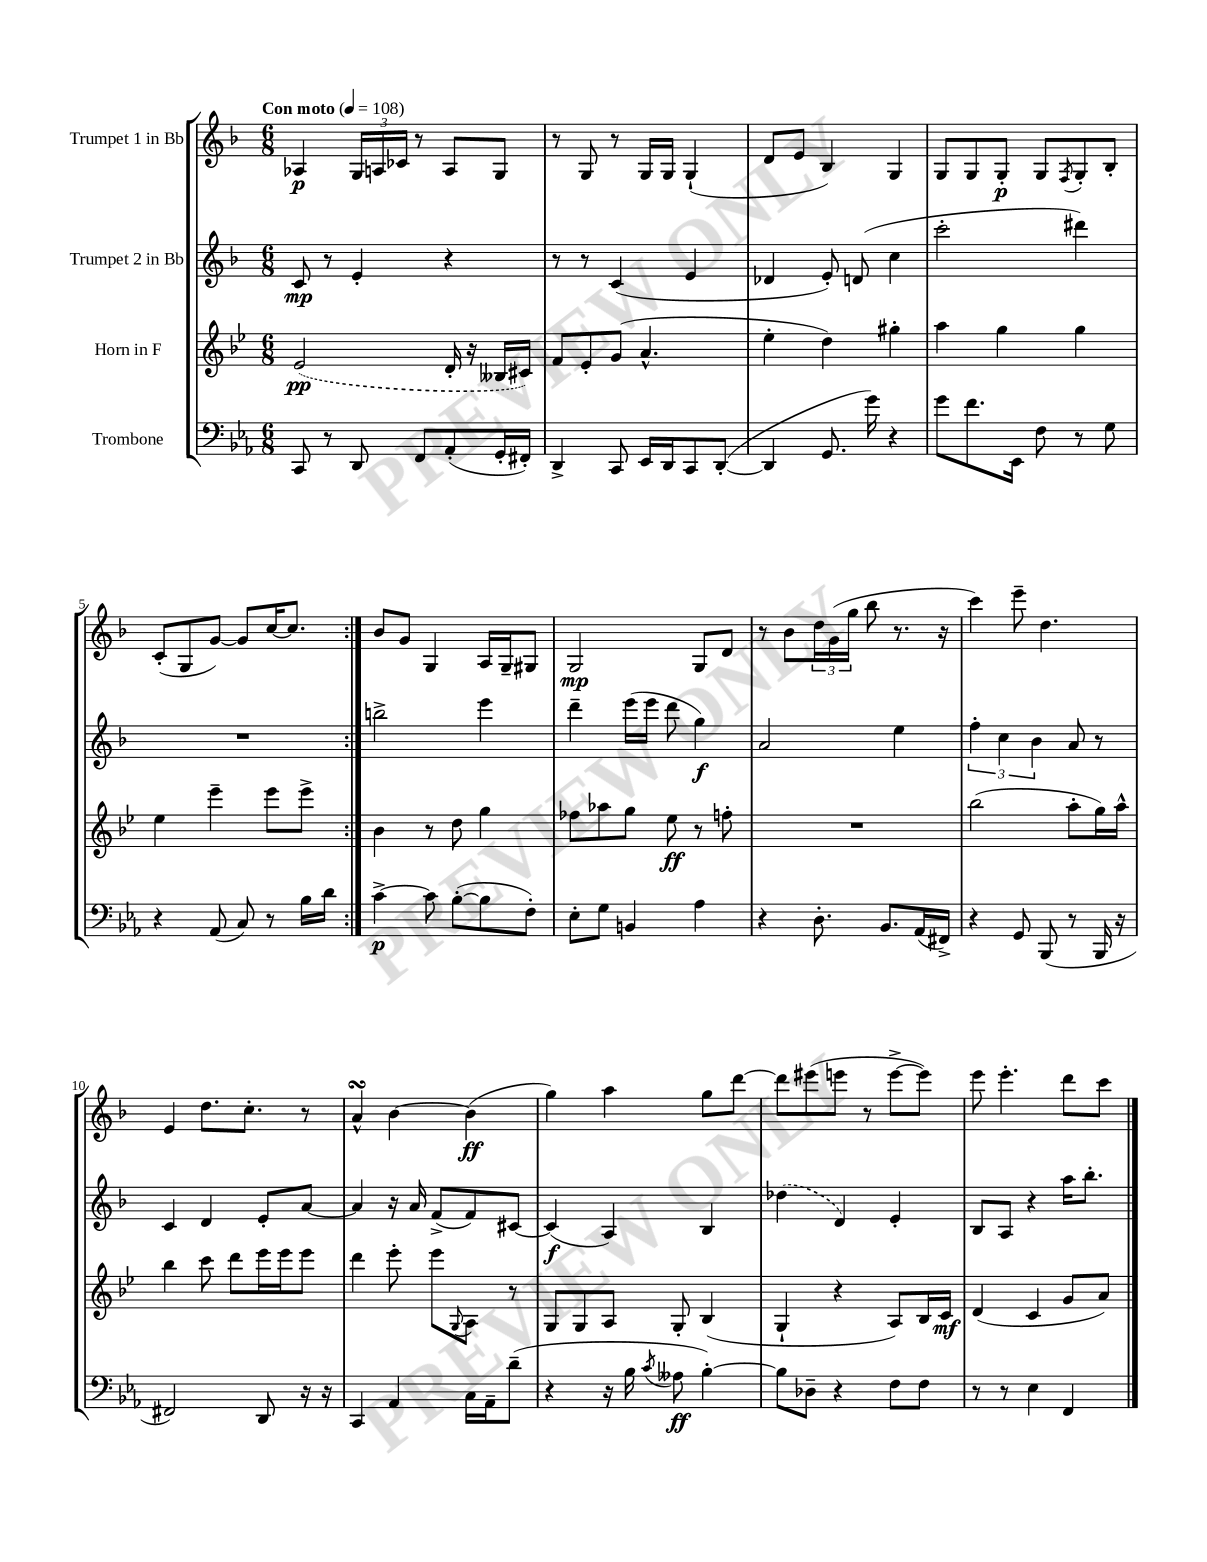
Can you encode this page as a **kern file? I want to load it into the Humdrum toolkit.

**kern	**dynam	**kern	**dynam	**kern	**dynam	**kern	**dynam
*part4	*part4	*part3	*part3	*part2	*part2	*part1	*part1
*staff4	*staff4	*staff3	*staff3	*staff2	*staff2	*staff1	*staff1
*I"Trombone	*	*I"Horn in F	*	*I"Trumpet 2 in Bb	*	*I"Trumpet 1 in Bb	*
*clefF4	*	*clefG2	*	*clefG2	*	*clefG2	*
*k[b-e-a-]	*	*k[b-e-]	*	*k[b-]	*	*k[b-]	*
*M6/8	*	*M6/8	*	*M6/8	*	*M6/8	*
*MM108	*	*MM108	*	*MM108	*	*MM108	*
=1	=1	=1	=1	=1	=1	=1	=1
!	!	!	!	!	!	!LO:TX:a:B:t=Con moto	!
8CC/	.	(2e-/	pp	8c/	mp	4A-X/	p
8r	.	.	.	8r	.	.	.
8DD/	.	.	.	4e'/	.	24G/LL	.
.	.	.	.	.	.	24An/	.
.	.	.	.	.	.	24c-X/JJ	.
8FF/L	.	.	.	.	.	8r	.
(8AA-'/	.	16d'/	.	4r	.	8A/L	.
.	.	16r	.	.	.	.	.
16GG'/L	.	16B--X/LL	.	.	.	8G/J	.
16FF#X'/JJ)	.	16c#X/JJ)	.	.	.	.	.
=2	=2	=2	=2	=2	=2	=2	=2
4DD^/	.	8f/L	.	8r	.	8r	.
.	.	8e-'/	.	8r	.	8G/	.
8CC/	.	(8g/J	.	(4c/	.	8r	.
16EE-/LL	.	4.a^^/	.	.	.	16G/LL	.
16DD/J	.	.	.	.	.	16G/JJ	.
8CC/	.	.	.	4e/	.	(4G`/	.
([8DD'/J	.	.	.	.	.	.	.
=3	=3	=3	=3	=3	=3	=3	=3
4DD/]	.	4ee-'\	.	4d-X/	.	8d/L	.
.	.	.	.	.	.	8e/J	.
8.GG/	.	4dd\)	.	8e'/)	.	4B-/)	.
.	.	.	.	(8dn/	.	.	.
16g\)	.	.	.	.	.	.	.
4r	.	4gg#X'\	.	4cc\	.	4G/	.
=4	=4	=4	=4	=4	=4	=4	=4
8g\L	.	4aa\	.	2ccc'\	.	8G/L	.
8.f\	.	.	.	.	.	8G/	.
.	.	4gg\	.	.	.	8G'/J	p
16EE-\Jk	.	.	.	.	.	.	.
8F\	.	.	.	.	.	8G/L	.
.	.	.	.	.	.	8qF/	.
8r	.	4gg\	.	4ddd#X\)	.	8G'/	.
8G\	.	.	.	.	.	8B-'/J	.
!!LO:LB:g=z
=5	=5	=5	=5	=5	=5	=5	=5
4r	.	4ee-\	.	2.r	.	(8c'/L	.
.	.	.	.	.	.	8G/	.
(8AA-/	.	4eee-~\	.	.	.	[8g/J)	.
8C/)	.	.	.	.	.	8g/L]	.
8r	.	8eee-\L	.	.	.	[16cc/K	.
.	.	.	.	.	.	8.cc/J]	.
16B-\LL	.	8eee-^\J	.	.	.	.	.
16d\JJ	.	.	.	.	.	.	.
=6:|!	=6:|!	=6:|!	=6:|!	=6:|!	=6:|!	=6:|!	=6:|!
[4c^\	p	4b-\	.	2bbn^\	.	8b-/L	.
.	.	.	.	.	.	8g/J	.
8c\]	.	8r	.	.	.	4G/	.
([8B-'\L	.	8dd\	.	.	.	.	.
8B-\]	.	4gg\	.	4eee\	.	16A/LL	.
.	.	.	.	.	.	16G~/J	.
8F'\J)	.	.	.	.	.	8G#X/J	.
=7	=7	=7	=7	=7	=7	=7	=7
8E-'\L	.	8ff-X\L	.	4ddd~\	.	2G/	mp
8G\J	.	8aa-X\	.	.	.	.	.
4BBn/	.	8gg\J	.	(16eee\LL	.	.	.
.	.	.	.	16eee\JJ	.	.	.
.	.	8ee-\	ff	8ddd\	.	.	.
4A-\	.	8r	.	4gg\)	f	8G/L	.
.	.	8ffn'\	.	.	.	8d/J	.
=8	=8	=8	=8	=8	=8	=8	=8
4r	.	2.r	.	2a/	.	8r	.
.	.	.	.	.	.	8b-\L	.
8.D'\	.	.	.	.	.	24dd\L	.
.	.	.	.	.	.	(24g\	.
.	.	.	.	.	.	24gg\JJ	.
.	.	.	.	.	.	8bb-\	.
8.BB-/L	.	.	.	.	.	.	.
.	.	.	.	4ee\	.	8.r	.
(16AA-/L	.	.	.	.	.	.	.
16FF#X^/JJ)	.	.	.	.	.	16r	.
=9	=9	=9	=9	=9	=9	=9	=9
4r	.	(2bb-\	.	6ff'\	.	4ccc\)	.
.	.	.	.	6cc\	.	.	.
8GG/	.	.	.	.	.	8eee~\	.
.	.	.	.	6b-\	.	.	.
(8BBB-/	.	.	.	.	.	4.dd\	.
8r	.	8aa'\L	.	8a/	.	.	.
16BBB-/	.	16gg\L)	.	8r	.	.	.
16r	.	16aa^^\JJ	.	.	.	.	.
!!LO:LB:g=z
=10	=10	=10	=10	=10	=10	=10	=10
2FF#X/)	.	4bb-\	.	4c/	.	4e/	.
.	.	8ccc\	.	4d/	.	8.dd\L	.
.	.	8ddd\L	.	.	.	.	.
.	.	.	.	.	.	8.cc'\J	.
8DD/	.	16eee-\L	.	8e'/L	.	.	.
.	.	16eee-\J	.	.	.	.	.
16r	.	8eee-\J	.	[8a/J	.	8r	.
16r	.	.	.	.	.	.	.
=11	=11	=11	=11	=11	=11	=11	=11
4CC/	.	4ddd\	.	4a/]	.	4asSsS^^/	.
4AA-/	.	8eee-'\	.	16r	.	[4b-\	.
.	.	.	.	16a/	.	.	.
.	.	8eee-\L	.	(8f^/L	.	.	.
.	.	8qqG/	.	.	.	.	.
16C\LL	.	8A\J	.	8f/)	.	(4b-\]	ff
16AA-~\J	.	.	.	.	.	.	.
(8d~\J	.	8r	.	[8c#X/J	.	.	.
=12	=12	=12	=12	=12	=12	=12	=12
4r	.	8G/L	.	(4c#/]	f	4gg\)	.
.	.	8G/	.	.	.	.	.
16r	.	8A/J	.	4A/)	.	4aa\	.
16B-\	.	.	.	.	.	.	.
8qc/	.	.	.	.	.	.	.
8A--X\	ff	8G'/	.	.	.	.	.
[4B-'\)	.	(4B-/	.	4B-/	.	8gg\L	.
.	.	.	.	.	.	[8ddd\J	.
=13	=13	=13	=13	=13	=13	=13	=13
8B-\L]	.	4G`/	.	(4dd-X\	.	8ddd\L]	.
8D-X~\J	.	.	.	.	.	(8eee#X\	.
4r	.	4r	.	4d/)	.	8eeen\J	.
.	.	.	.	.	.	8r	.
8F\L	.	8A/L)	.	4e'/	.	[8eee^\L	.
8F\J	.	16B-/L	.	.	.	8eee\J])	.
.	.	16c/JJ	mf	.	.	.	.
=14	=14	=14	=14	=14	=14	=14	=14
8r	.	(4d/	.	8B-/L	.	8eee\	.
8r	.	.	.	8A/J	.	4.eee'\	.
4E-\	.	4c/	.	4r	.	.	.
4FF/	.	8g/L	.	16aa\KL	.	8ddd\L	.
.	.	.	.	8.bb-'\J	.	.	.
.	.	8a/J)	.	.	.	8ccc\J	.
==	==	==	==	==	==	==	==
*-	*-	*-	*-	*-	*-	*-	*-
